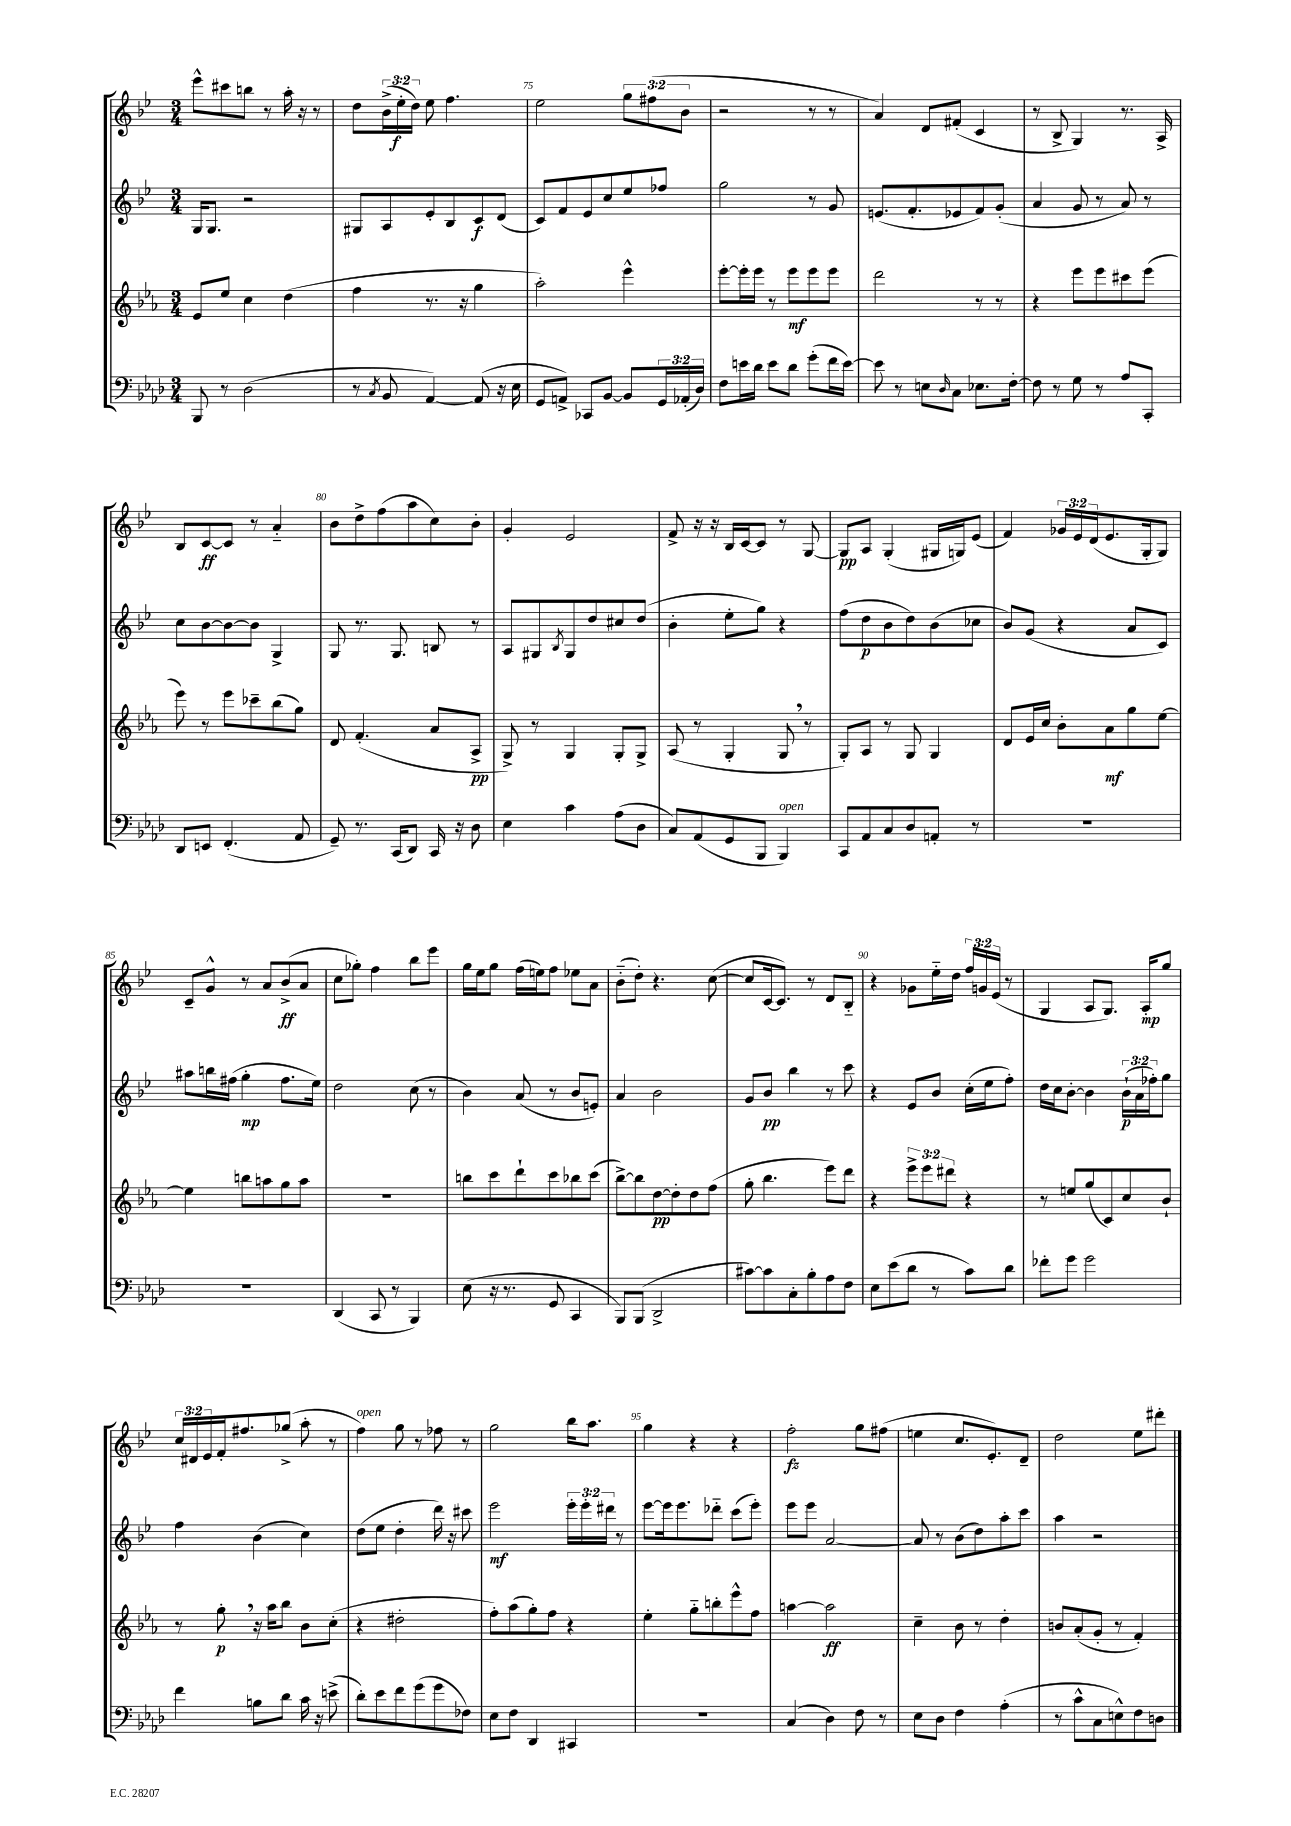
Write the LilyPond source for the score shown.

<<
\new StaffGroup <<
\new Staff = "s0" {
    \clef treble \key bes \major \numericTimeSignature \time 3/4 \override Staff.TupletNumber.text = #tuplet-number::calc-fraction-text
    ees'''8-^ cis'''8 b''8 r8 a''16-. r16 r8 |
    d''8 \tuplet 3/2 { bes'16->( ees''16-.\f d''16) } ees''8 f''4. |
    ees''2 \tuplet 3/2 { g''8 fis''8( bes'8 } |
    r2 r8 r8 |
    a'4) d'8 fis'8-.( c'4 |
    r8 bes8-> g4) r8. a16-> |
    bes8 c'8~\ff c'8 r8 a'4-_ |
    bes'8 d''8-> f''8( a''8 c''8) bes'8-. |
    g'4-. ees'2 |
    f'8-> r16 r16 bes16 c'16~ c'8 r8 g8~ |
    g8\pp a8 g4-.( gis16 g16) ees'8( |
    f'4) \tuplet 3/2 { ges'16 ees'16 d'16( } ees'8. g16-. g8) |
    c'8-- g'8-^ r8 a'8 bes'8->\ff( a'8 |
    c''8 ges''8-.) f''4 bes''8 ees'''8 |
    g''16 ees''16 g''8 f''16( e''16) f''8 ees''8 a'8 |
    bes'8-_( d''8-.) r4. c''8~( |
    c''8 c'16~ c'8.) r8 d'8 bes8-_ |
    r4 ges'8 ees''16-_ d''16 \tuplet 3/2 { f''16 g'16 ees'16( } r8 |
    g4 a8 g8.) a16-.\mp g''8 |
    \tuplet 3/2 { c''16 dis'16 ees'16 } f'16-. fis''8. ges''8->( a''8-. r8 |
    f''4^\markup { \italic "open" }) g''8 r8 fes''8 r8 |
    g''2 bes''16 a''8. |
    g''4 r4 r4 |
    f''2-.\fz g''8 fis''8( |
    e''4 c''8. ees'8.-.) d'8-- |
    d''2 ees''8 dis'''8-. \bar "|." |
}
\new Staff = "s1" {
    \clef treble \key bes \major \numericTimeSignature \time 3/4 \override Staff.TupletNumber.text = #tuplet-number::calc-fraction-text
    g16 g8. r2 |
    gis8 a8 ees'8-. bes8 c'8\f d'8( |
    c'8) f'8 ees'8 c''8 ees''8 fes''8 |
    g''2 r8 g'8 |
    e'8.( f'8.-. ees'8 f'8) g'8-.( |
    a'4 g'8 r8 a'8) r8 |
    c''8 bes'8~ bes'8~ bes'8 g4-> |
    g8 r8. g8. b8 r8 |
    a8 gis8 \acciaccatura { bes8 } gis8 d''8 cis''8 d''8( |
    bes'4-. ees''8-. g''8) r4 |
    f''8( d''8\p bes'8 d''8) bes'8( ces''8 |
    bes'8) g'8( r4 a'8 c'8) |
    ais''8 b''16 fis''16( g''4-.\mp fis''8. ees''16) |
    d''2 c''8( r8 |
    bes'4) a'8( r8 bes'8 e'8-.) |
    a'4 bes'2 |
    g'8 bes'8\pp bes''4 r8 c'''8 |
    r4 ees'8 bes'8 c''16-.( ees''16 f''8-.) |
    d''16 c''16 bes'8~-. bes'4 \tuplet 3/2 { bes'16-!\p( a'16 fes''16-.) } g''8 |
    f''4 bes'4( c''4) |
    d''8( ees''8 d''4-. d'''16) r16 cis'''8 |
    ees'''2\mf \tuplet 3/2 { ees'''16-. ees'''16-. dis'''16 } r8 |
    ees'''8~ ees'''16 ees'''8. des'''8-_ c'''8( ees'''8-.) |
    ees'''8 ees'''8 a'2~ |
    a'8 r8 bes'8( d''8) a''8-. c'''8 |
    a''4 r2 \bar "|." |
}
\new Staff = "s2" {
    \clef treble \key ees \major \numericTimeSignature \time 3/4 \override Staff.TupletNumber.text = #tuplet-number::calc-fraction-text
    ees'8 ees''8 c''4 d''4( |
    f''4 r8. r16 g''4 |
    aes''2-.) ees'''4-^ |
    ees'''8~-. ees'''16-. ees'''16 r8 ees'''8\mf ees'''8 ees'''8 |
    d'''2 r8 r8 |
    r4 ees'''8 ees'''8 cis'''8 ees'''8( |
    ees'''8) r8 ees'''8 ces'''8-- bes''8( g''8) |
    d'8 f'4.-.( aes'8 aes8->\pp |
    g8->) r8 g4 g8-. g8-> |
    aes8( r8 g4-. g8 \breathe r8 |
    g8-.) aes8 r8 g8 g4 |
    d'8 ees'16 c''16 bes'8-. aes'8\mf g''8 ees''8~ |
    ees''4 b''8 a''8 g''8 a''8 |
    R2. |
    b''8 c'''8 d'''8-! c'''8 bes''8 c'''8( |
    bes''8~->) bes''8 d''8~\pp d''8-. d''8 f''8( |
    g''8-. bes''4. ees'''8) d'''8 |
    r4 \tuplet 3/2 { ees'''8-> ees'''8 dis'''8 } r4 |
    r8 e''8 g''8( c'8) c''8 bes'8-! |
    r8 g''8-.\p \breathe r16 aes''16 bes''8 bes'8 c''8-.( |
    r4 dis''2-. |
    f''8-.) aes''8( g''8-.) f''8 r4 |
    ees''4-. g''8-_ b''8-. ees'''8-^ f''8 |
    a''4~ a''2\ff |
    c''4-- bes'8 r8 d''4-. |
    b'8 aes'8-.( g'8-. r8 f'4-.) \bar "|." |
}
\new Staff = "s3" {
    \clef bass \key aes \major \numericTimeSignature \time 3/4 \override Staff.TupletNumber.text = #tuplet-number::calc-fraction-text
    bes,,8 r8 des2( |
    r8 \acciaccatura { c8 } bes,8 aes,4~) aes,8( r16 ees16 |
    g,8 a,8->) ces,8 bes,8~ bes,8 \tuplet 3/2 { g,16 aes,16-.( des16) } |
    f8 e'16 des'16 e'8 des'8 g'8-.( f'16 e'16~) |
    e'8 r8 e8 \grace { des16 } c8 ees8. f16~-. |
    f8 r8 g8 r8 aes8 c,8-. |
    des,8 e,8 f,4.-.( aes,8 |
    g,8--) r8. c,16( des,8) c,16 r16 des8 |
    ees4 c'4 aes8( des8 |
    c8) aes,8( g,8 bes,,8 bes,,4^\markup { \italic "open" }) |
    c,8 aes,8 c8 des8 a,8-. r8 |
    R2. |
    R2. |
    des,4( c,8 r8 bes,,4) |
    ees8( r16 r8. g,8 c,4 |
    bes,,8) bes,,8( des,2-> |
    cis'8~) cis'8 c8-. bes8-. aes8 f8 |
    ees8 ees'8( des'8 r8 c'8) des'8 |
    fes'8-. g'8 g'2 |
    f'4 b8 des'8 c'16 r16 e'8->( |
    des'8-.) ees'8 f'8 g'8( g'8 fes8) |
    ees8 f8 des,4 cis,4 |
    R2. |
    c4( des4) f8 r8 |
    ees8 des8 f4 aes4-.( |
    r8 c'8-^ c8 e8-^) f8 d8 \bar "|." |
}
>>
>>
\layout { \context { \Score currentBarNumber = #73 \override BarNumber.break-visibility = ##(#f #t #t) barNumberVisibility = #(every-nth-bar-number-visible 5) } }
